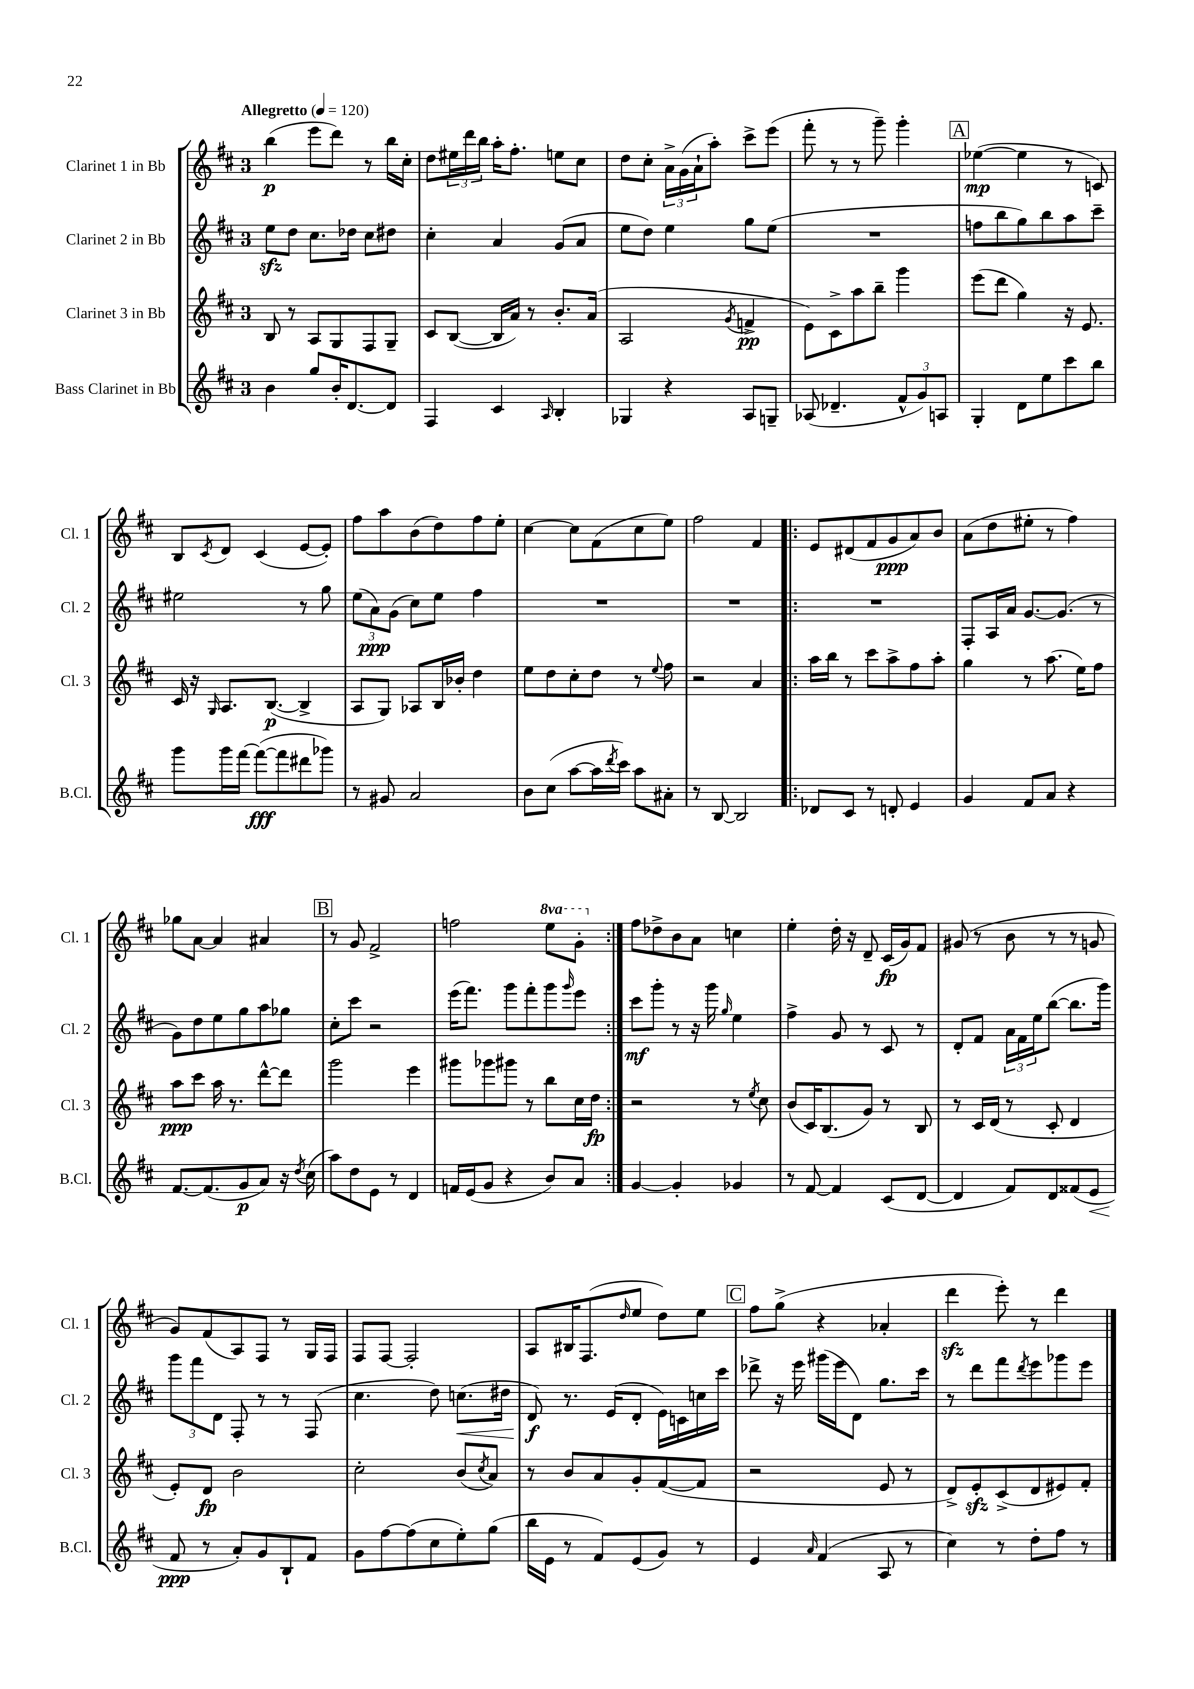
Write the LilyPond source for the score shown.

<<
\new StaffGroup <<
\new Staff = "s0" \with { instrumentName = "Clarinet 1 in Bb" shortInstrumentName = "Cl. 1" } {
    \clef treble \key d \major \once \override Staff.TimeSignature.style = #'single-digit \time 3/4 \set Staff.ottavationMarkups = #ottavation-simple-ordinals \tempo "Allegretto" 4 = 120
    b''4\p( e'''8 d'''8) r8 b''16 cis''16-. |
    d''8 \tuplet 3/2 { eis''16 d'''16 b''16 } a''16-. fis''8.-. e''8 cis''8 |
    d''8 cis''8-. \tuplet 3/2 { a'16-> g'16( a'16-! } a''8-.) cis'''8-> e'''8( |
    fis'''8-. r8 r8 g'''8--) g'''4-. |
    \mark \markup { \box "A" } ees''4~\mp( ees''4 r8 c'8) |
    b8 \acciaccatura { cis'8 } d'8 cis'4( e'8~ e'8-.) |
    fis''8 a''8 b'8( d''8) fis''8 e''8-. |
    cis''4~ cis''8 fis'8( cis''8 e''8) |
    fis''2 fis'4 |
    \repeat volta 2 { e'8 dis'8( fis'8 g'8\ppp a'8) b'8 |
    a'8( d''8 eis''8-. r8 fis''4) |
    ges''8 a'8~ a'4 ais'4 |
    \mark \markup { \box "B" } r8 g'8 fis'2-> |
    f''2 \ottava #1 e'''8 g''8-. \ottava #0 | }
    fis''8 des''8-> b'8 a'8 c''4 |
    e''4-. d''16-. r16 d'8-- cis'16\fp( g'16) fis'8 |
    gis'8( r8 b'8 r8 r8 g'8 |
    g'8) fis'8( a8) fis8 r8 g16 fis16 |
    fis8 fis8~ fis2-. |
    a8 bis16 fis8.( \grace { d''16 } e''8 d''8) e''8 |
    \mark \markup { \box "C" } fis''8 g''8->( r4 aes'4-. |
    d'''4\sfz e'''8-.) r8 d'''4 \bar "|." |
}
\new Staff = "s1" \with { instrumentName = "Clarinet 2 in Bb" shortInstrumentName = "Cl. 2" } {
    \clef treble \key d \major \once \override Staff.TimeSignature.style = #'single-digit \time 3/4
    e''8\sfz d''8 cis''8. des''16 cis''8 dis''8 |
    cis''4-. a'4 g'8( a'8 |
    e''8 d''8) e''4 g''8 e''8( |
    R2. |
    \mark \markup { \box "A" } f''8 b''8 g''8) b''8 a''8 cis'''8-- |
    eis''2 r8 g''8 |
    \tuplet 3/2 { e''8( a'8\ppp) g'8( } cis''8) e''8 fis''4 |
    R2. |
    R2. |
    \repeat volta 2 { R2. |
    fis8-. a16 a'16 g'8.~ g'8.( r8 |
    g'8) d''8 e''8 g''8 a''8 ges''8 |
    \mark \markup { \box "B" } cis''8-. cis'''8 r2 |
    e'''16( fis'''8.) g'''8 fis'''8-. g'''8 \grace { g'''16 } e'''8 | }
    cis'''8\mf g'''8-. r8 r16 g'''16 \grace { g''16 } e''4 |
    fis''4-> g'8 r8 cis'8 r8 |
    d'8-. fis'8 \tuplet 3/2 { a'16 fis'16 e''16 } b''8~( b''8. g'''16) |
    \tuplet 3/2 { g'''8 fis'''8 d'8 } fis8-. r8 r8 fis8( |
    cis''4. d''8) c''8.\<( dis''16 |
    d'8\f\!) r8. e'16( d'8-. e'16) c'16 c''16 cis'''16 |
    \mark \markup { \box "C" } des'''8-> r16 e'''16 gis'''16( e'''16 d'8) g''8. cis'''16 |
    r8 d'''8 fis'''8 \acciaccatura { d'''8 } e'''8 ges'''8 e'''8 \bar "|." |
}
\new Staff = "s2" \with { instrumentName = "Clarinet 3 in Bb" shortInstrumentName = "Cl. 3" } {
    \clef treble \key d \major \once \override Staff.TimeSignature.style = #'single-digit \time 3/4
    b8 r8 a8 g8 fis8 g8-- |
    cis'8 b8~( b16 a'16) r8 b'8.-. a'16( |
    a2 \acciaccatura { g'8 } f'4->\pp |
    e'8) cis'8-> a''8 b''8-- g'''4 |
    \mark \markup { \box "A" } e'''8( d'''8 g''4) r16 e'8. |
    cis'16 r16 \grace { g16 } a8. b8.~\p( b4-> |
    a8 g8) aes8 b16 bes'16-. d''4 |
    e''8 d''8 cis''8-. d''8 r8 \appoggiatura { e''8 } fis''8 |
    r2 a'4 |
    \repeat volta 2 { a''16 b''16 r8 cis'''8 a''8-> fis''8 a''8-. |
    g''4 r8 a''8.( e''16) fis''8 |
    a''8\ppp cis'''8 a''16 r8. d'''8~-^ d'''8 |
    \mark \markup { \box "B" } g'''2 e'''4 |
    gis'''8 ges'''8 gis'''8 r8 b''8 cis''16 d''16\fp | }
    r2 r8 \acciaccatura { e''8 } cis''8 |
    b'8( cis'16) b8.( g'8) r8 b8 |
    r8 cis'16 d'16( r8 cis'8-. d'4 |
    e'8-.) d'8\fp b'2 |
    cis''2-. b'8( \acciaccatura { cis''8 } a'8) |
    r8 b'8 a'8 g'8-. fis'8~( fis'8 |
    \mark \markup { \box "C" } r2 e'8 r8 |
    d'8->) e'8-.\sfz cis'8->( d'8 eis'8) fis'8-. \bar "|." |
}
\new Staff = "s3" \with { instrumentName = "Bass Clarinet in Bb" shortInstrumentName = "B.Cl." } {
    \clef treble \key d \major \once \override Staff.TimeSignature.style = #'single-digit \time 3/4
    b'4 g''8 b'16-. d'8.~ d'8 |
    fis4 cis'4 \grace { a16 } b4-. |
    ges4 r4 a8 g8-- |
    aes8( des'4.-- \tuplet 3/2 { fis'8-^ g'8) a8 } |
    \mark \markup { \box "A" } g4-. d'8 e''8 cis'''8 b''8 |
    g'''8 g'''16 fis'''16~ fis'''8~\fff( fis'''8 dis'''8 ges'''8) |
    r8 gis'8 a'2 |
    b'8 cis''8( a''8~ a''16 \acciaccatura { d'''8 } cis'''16) a''8 ais'8-. |
    r8 b8~ b2 |
    \repeat volta 2 { des'8 cis'8 r8 d'8-. e'4 |
    g'4 fis'8 a'8 r4 |
    fis'8.~ fis'8.( g'8\p a'8) r16 \acciaccatura { d''8 } cis''16( |
    \mark \markup { \box "B" } a''8) d''8 e'8 r8 d'4 |
    f'16 e'16( g'8 r4 b'8) a'8 | }
    g'4~ g'4-. ges'4 |
    r8 fis'8~ fis'4 cis'8( d'8~ |
    d'4 fis'8) d'8 fisis'8( e'8\< |
    fis'8\ppp\! r8 a'8-.) g'8 b8-! fis'8 |
    g'8 fis''8~ fis''8( cis''8 e''8-.) g''8( |
    b''16 e'16 r8 fis'8) e'8( g'8) r8 |
    \mark \markup { \box "C" } e'4 \grace { a'16 } fis'4( a8 r8 |
    cis''4) r8 d''8-. fis''8 r8 \bar "|." |
}
>>
>>
\layout { \context { \Score \remove "Bar_number_engraver" } }
